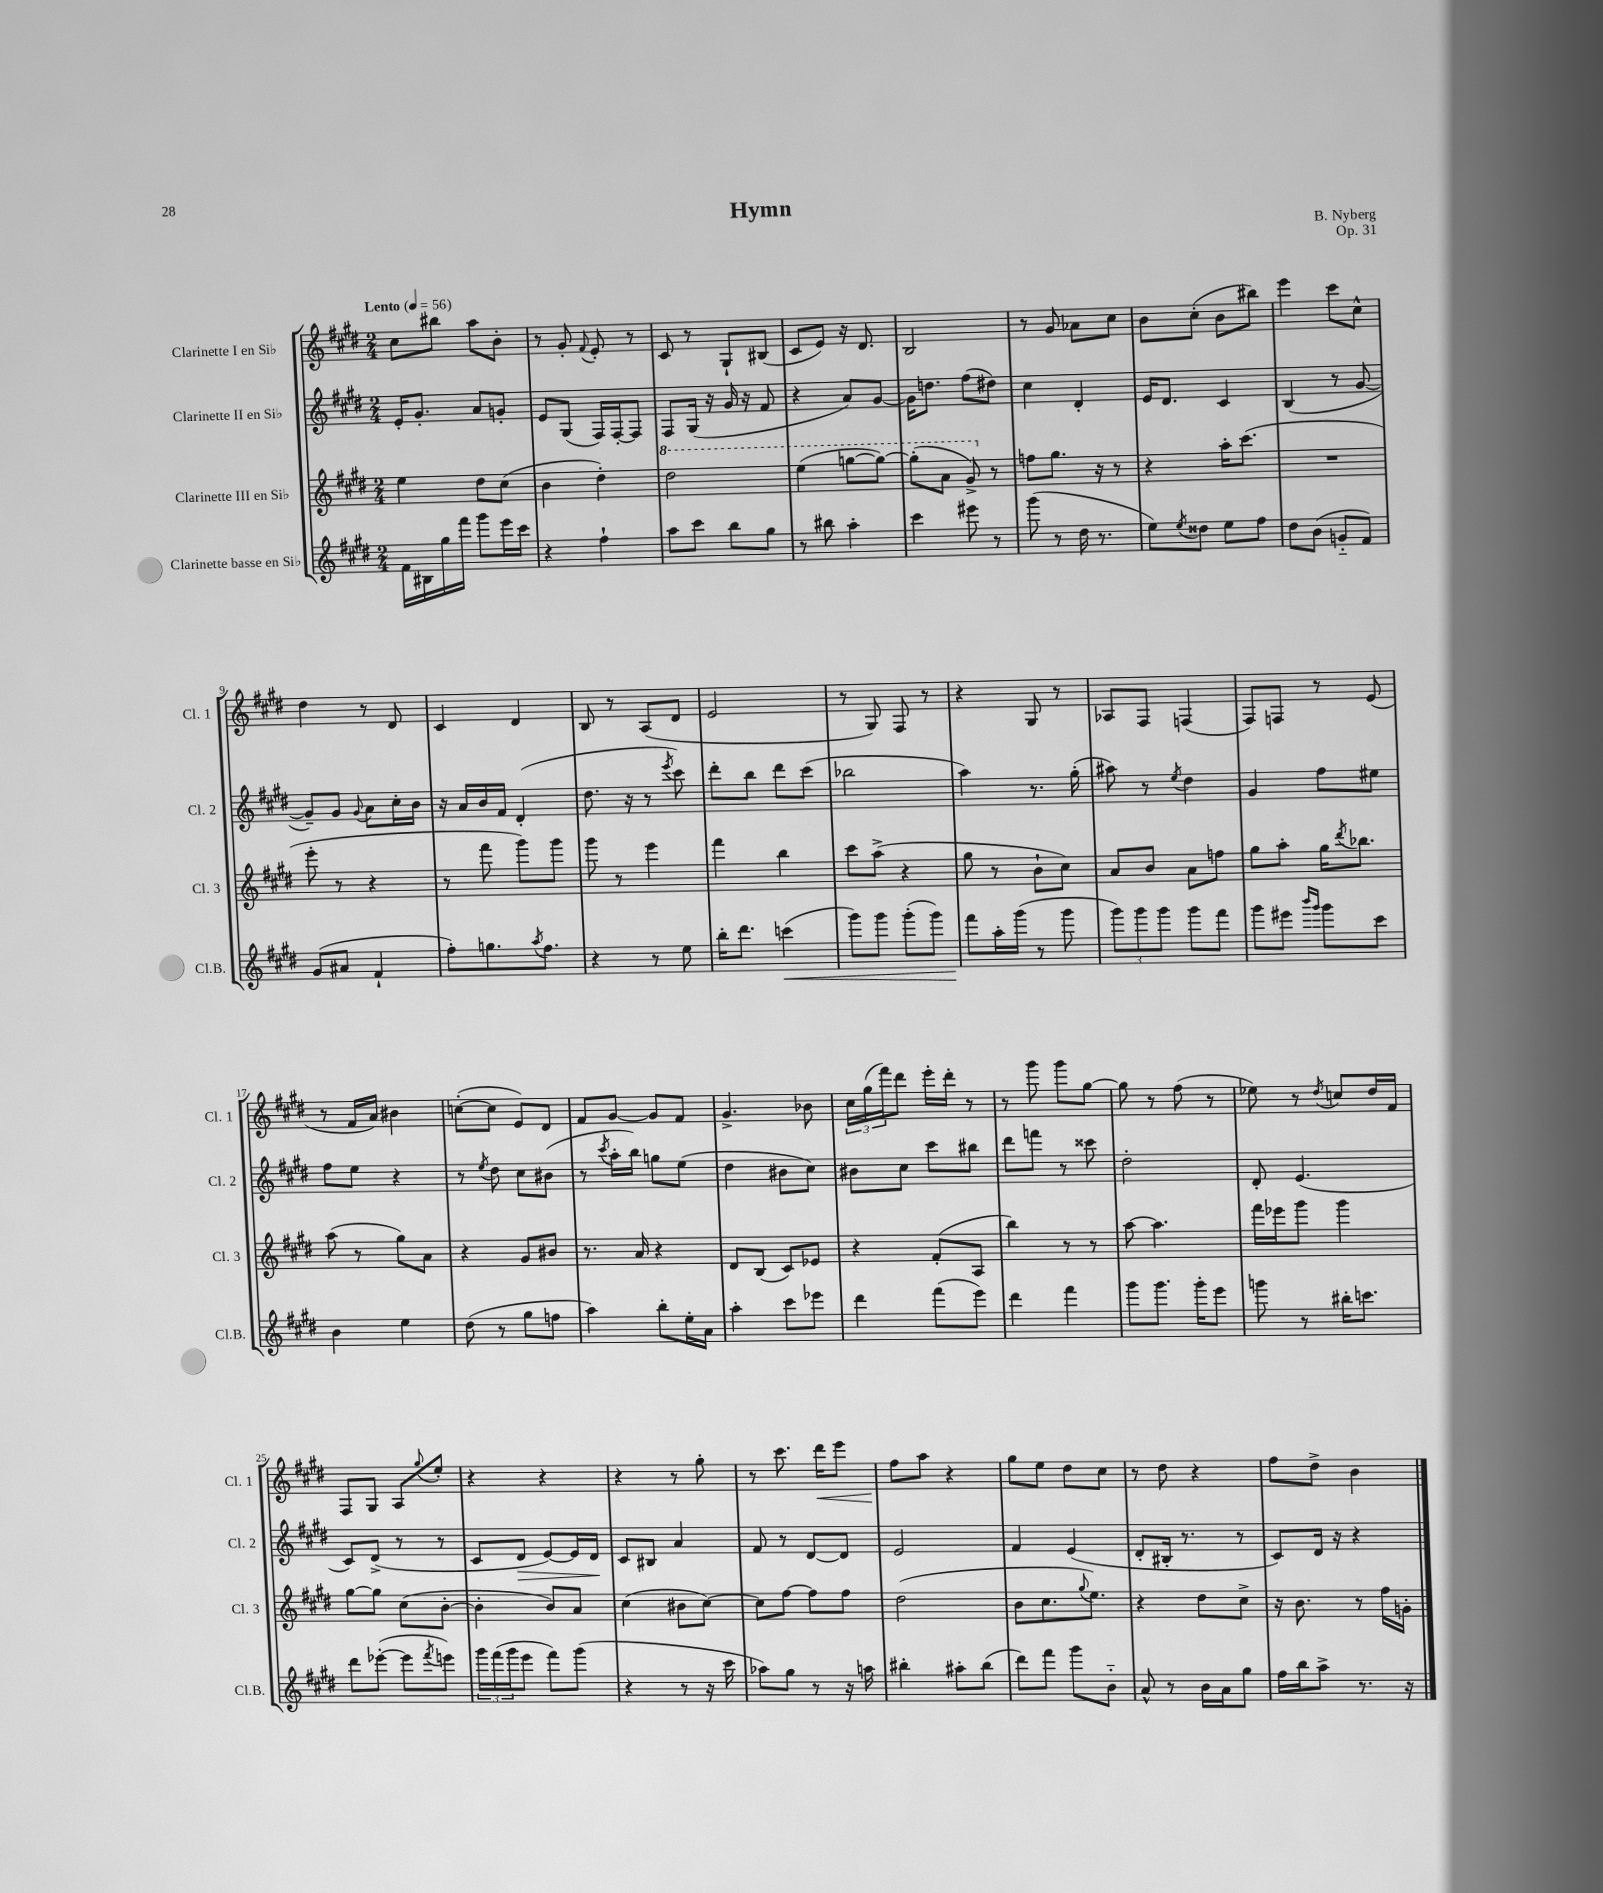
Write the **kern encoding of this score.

**kern	**dynam	**kern	**kern	**dynam	**kern	**dynam
*part4	*part4	*part3	*part2	*part2	*part1	*part1
*staff4	*staff4	*staff3	*staff2	*staff2	*staff1	*staff1
*I"Clarinette basse en Si♭	*	*I"Clarinette III en Si♭	*I"Clarinette II en Si♭	*	*I"Clarinette I en Si♭	*
*I'Cl.B.	*	*I'Cl. 3	*I'Cl. 2	*	*I'Cl. 1	*
*clefG2	*	*clefG2	*clefG2	*	*clefG2	*
*k[f#c#g#d#]	*	*k[f#c#g#d#]	*k[f#c#g#d#]	*	*k[f#c#g#d#]	*
*M2/4	*	*M2/4	*M2/4	*	*M2/4	*
*MM56	*	*MM56	*MM56	*	*MM56	*
=1	=1	=1	=1	=1	=1	=1
!	!	!	!	!	!LO:TX:a:B:t=Lento	!
16f#\LL	.	4ee\	16e'/KL	.	8cc#\L	.
16B#X\	.	.	8.g#'/J	.	.	.
16gg#\	.	.	.	.	8bb#X\J	.
16fff#\JJ	.	.	.	.	.	.
8ggg#\L	.	8dd#\L	8a/L	.	8aa\L	.
16eee\L	.	(8cc#\J	8gn'/J	.	8b'\J	.
16ccc#\JJ	.	.	.	.	.	.
=2	=2	=2	=2	=2	=2	=2
4r	.	4b\	8e/L	.	8r	.
.	.	.	(8G#/J	.	8g#'/	.
.	.	.	.	.	8qqf#/	.
4ff#`\	.	4dd#'\)	16F#/LL)	.	8e'/	.
.	.	.	[16F#'/J	.	.	.
.	.	.	8F#/J]	.	8r	.
=3	=3	=3	=3	=3	=3	=3
*	*	*8va	*	*	*	*
8aa\L	.	2ddd#\	8F#/L	.	8c#/	.
8ccc#\J	.	.	(16G#/Jk	.	8r	.
.	.	.	16r	.	.	.
8bb\L	.	.	16g#/	.	8G#`/L	.
.	.	.	16r	.	.	.
8gg#\J	.	.	8f#/	.	(8B#X/J	.
=4	=4	=4	=4	=4	=4	=4
8r	.	(4eee\	4r	.	8c#/L	.
8bb#X\	.	.	.	.	8e/J)	.
4aa'\	.	[8gggn\L	8a/L)	.	16r	.
.	.	.	.	.	8.d#/	.
.	.	8ggg\J_)	[8g#/J	.	.	.
=5	=5	=5	=5	=5	=5	=5
4ccc#\	.	(8ggg'\L]	16g#\KL]	.	2B/	.
.	.	.	8.ddn\J	.	.	.
.	.	8aa\J	.	.	.	.
8eee#X\	.	8gg#^/)	(8ff#\L	.	.	.
*	*	*X8va	*	*	*	*
8r	.	8r	8dd#X\J)	.	.	.
=6	=6	=6	=6	=6	=6	=6
(8ggg#\	.	8ffn\L	4cc#\	.	8r	.
8r	.	8.gg#\J	.	.	8g#/	.
16dd#\	.	.	4d#'/	.	8a-X\L	.
8.r	.	16r	.	.	.	.
.	.	8r	.	.	8cc#\J	.
=7	=7	=7	=7	=7	=7	=7
8ee\L)	.	4r	16e/KL	.	8b\L	.
.	.	.	8.d#/J	.	.	.
8qee/	.	.	.	.	.	.
8dd##X\J	.	.	.	.	(8cc#'\J	.
8ee\L	.	16aa'\KL	4c#/	.	8b\L	.
.	.	(8.ccc#\J	.	.	.	.
8ff#\J	.	.	.	.	8bb#X\J)	.
=8	=8	=8	=8	=8	=8	=8
8dd#\L	.	2r	(4B/	.	4eee\	.
(8b\J	.	.	.	.	.	.
8gn/L	.	.	8r	.	8ccc#\L	.
8f#/J)	.	.	[8g#/	.	8cc#^^\J	.
!!LO:LB:g=z
=9	=9	=9	=9	=9	=9	=9
(8g#/L	.	8eee'\	8g#~/L])	.	4dd#\	.
8a#X/J	.	8r	8g#/J	.	.	.
.	.	.	8qqg#/	.	.	.
4f#`/	.	4r	8a\L	.	8r	.
.	.	.	16cc#'\L	.	8d#/	.
.	.	.	16b\JJ	.	.	.
=10	=10	=10	=10	=10	=10	=10
8ff#'\L)	.	8r	16r	.	4c#/	.
.	.	.	16a/LL	.	.	.
8.ggn\	.	8fff#\	16b/	.	.	.
.	.	.	16f#/JJ	.	.	.
.	.	8ggg#\L)	(4d#'/	.	4d#/	.
8qaa/	.	.	.	.	.	.
8.ff#\J	.	.	.	.	.	.
.	.	8ggg#\J	.	.	.	.
=11	=11	=11	=11	=11	=11	=11
4r	.	8ggg#\	8.dd#\	.	8B/	.
.	.	8r	.	.	8r	.
.	.	.	16r	.	.	.
8r	.	4eee\	8r	.	(8A/L	.
.	.	.	8qeee/	.	.	.
8ee\	.	.	8ccc#\)	.	8d#/J	.
=12	=12	=12	=12	=12	=12	=12
16bb'\KL	.	4fff#\	8ddd#'\L	.	2e/	.
8.ddd#\J	.	.	.	.	.	.
.	.	.	8bb\J	.	.	.
!	!LO:HP:b	!	!	!	!	!
(4cccn\	<	4bb\	8ddd#\L	.	.	.
.	.	.	(8ccc#\J	.	.	.
=13	=13	=13	=13	=13	=13	=13
8ggg#\L)	.	8ccc#\L	2bb-X\	.	8r	.
8ggg#\J	.	(8aa^\J	.	.	8G#/)	.
(8ggg#'\L	.	4r	.	.	8F#/	.
8ggg#\J)	.	.	.	.	8r	.
=14	=14	=14	=14	=14	=14	=14
8fff#\L	.	8gg#\	4aa\)	.	4r	.
16aa'\L	[	8r	.	.	.	.
(16ggg#\JJ	.	.	.	.	.	.
8r	.	8b`\L	8.r	.	8G#/	.
8ggg#\	.	8cc#\J)	.	.	8r	.
.	.	.	(16gg#'\	.	.	.
=15	=15	=15	=15	=15	=15	=15
12ggg#\L)	.	8a/L	8aa#X\)	.	8A-X/L	.
12ggg#\	.	.	.	.	.	.
.	.	8b/J	8r	.	8F#/J	.
12ggg#\J	.	.	.	.	.	.
.	.	.	8qee/	.	.	.
8ggg#\L	.	8a\L	4dd#\	.	(4Fn/	.
8fff#\J	.	8ffn\J	.	.	.	.
=16	=16	=16	=16	=16	=16	=16
8ggg#\L	.	8gg#\L	4g#/	.	8F#/L)	.
8eee#X\J	.	8aa'\J	.	.	8Fn/J	.
16qqbbb/LL	.	.	.	.	.	.
16qqggg#/JJ	.	.	.	.	.	.
8ggg#\L	.	16gg#\KL	8ff#\L	.	8r	.
.	.	8qddd#/	.	.	.	.
.	.	8.bb-X\J	.	.	.	.
8ccc#\J	.	.	8ee#X\J	.	(8e/	.
!!LO:LB:g=z
=17	=17	=17	=17	=17	=17	=17
4b\	.	(8aa\	8ff#\L	.	8r	.
.	.	8r	8ee\J	.	16f#/LL	.
.	.	.	.	.	16a/JJ)	.
4ee\	.	8gg#\L)	4r	.	4b#X\	.
.	.	8a\J	.	.	.	.
=18	=18	=18	=18	=18	=18	=18
(8dd#\	.	4r	8r	.	([8ccn'\L	.
.	.	.	8qee/	.	.	.
8r	.	.	8dd#\	.	8cc\J]	.
8gg#\L	.	8g#/L	8cc#\L	.	8e/L)	.
8ffn\J	.	8b#X/J	(8b#X\J	.	8d#/J	.
=19	=19	=19	=19	=19	=19	=19
4aa\)	.	8.r	8r	.	8f#/L	.
.	.	.	8qccc#/	.	.	.
.	.	.	16aa'\LL	.	[8g#/J	.
.	.	16a/	16bb\JJ)	.	.	.
8bb'\L	.	4r	8ggn\L	.	8g#/L]	.
16ee'\L	.	.	(8ee\J	.	8f#/J	.
16a\JJ	.	.	.	.	.	.
=20	=20	=20	=20	=20	=20	=20
4aa'\	.	8d#/L	4dd#\	.	4.g#^/	.
.	.	(8B/J	.	.	.	.
8ccc#\L	.	8c#/L)	8b#X\L	.	.	.
8eee-X\J	.	8e-X/J	8cc#\J)	.	8b-X\	.
=21	=21	=21	=21	=21	=21	=21
4ddd#\	.	4r	8b#X\L	.	24cc#\LL	.
.	.	.	.	.	(24gg#\	.
.	.	.	.	.	24fff#\J)	.
.	.	.	8cc#\J	.	8ddd#\J	.
(8fff#\L	.	(8f#'/L	8ccc#\L	.	16eee'\LL	.
.	.	.	.	.	16ddd#'\JJ	.
8eee\J)	.	8A/J	8bb#X\J	.	8r	.
=22	=22	=22	=22	=22	=22	=22
4ddd#\	.	4bb\)	8ddd#\L	.	8r	.
.	.	.	8fffn\J	.	8ggg#\	.
4fff#\	.	8r	8r	.	8ggg#\L	.
.	.	8r	8ccc##X\	.	[8gg#\J	.
=23	=23	=23	=23	=23	=23	=23
8ggg#\L	.	[8aa\	2dd#'\	.	8gg#\]	.
8.ggg#\J	.	4.aa\]	.	.	8r	.
.	.	.	.	.	(8ff#\	.
16ggg#'\KL	.	.	.	.	.	.
8eee\J	.	.	.	.	8r	.
=24	=24	=24	=24	=24	=24	=24
8gggn\	.	16fff#\LL	8d#'/	.	8ee-X\)	.
.	.	16eee-X\J	.	.	.	.
8r	.	8ggg#\J	(4.e/	.	8r	.
.	.	.	.	.	8qdd#/	.
16bb#X'\KL	.	4ggg#\	.	.	8ccn/L	.
8.cccn\J	.	.	.	.	.	.
.	.	.	.	.	16dd#/L	.
.	.	.	.	.	16f#/JJ	.
!!LO:LB:g=z
=25	=25	=25	=25	=25	=25	=25
8ddd#\L	.	[8gg#\L	8c#/L)	.	8F#/L	.
([8eee-X'\J	.	8gg#\J]	(8d#^/J	.	8G#/J	.
8eee-\L]	.	(8cc#\L	8r	.	8A/L	.
8qfff#/	.	.	.	.	8qqgg#/	.
8eeen\J)	.	[8b'\J	8r	.	8ee'/J	.
=26	=26	=26	=26	=26	=26	=26
24ggg#\LL	.	4b'\]	8c#/L	.	4r	.
(24fff#\	.	.	.	.	.	.
24ggg#\J	.	.	.	.	.	.
!	!	!	!	!LO:HP:b	!	!
8eee\J	.	.	8d#/J	>	.	.
8fff#\L)	.	8b/L)	[8e/L)	.	4r	.
(8ggg#\J	.	8a/J	16e/L]	.	.	.
.	.	.	16d#/JJ	.	.	.
.	.	.	.	]	.	.
=27	=27	=27	=27	=27	=27	=27
4r	.	(4cc#\	8c#/L	.	4r	.
.	.	.	8B#X/J	.	.	.
8r	.	8b#X\L	4a/	.	8r	.
16r	.	[8cc#\J)	.	.	8gg#'\	.
16ccc#\	.	.	.	.	.	.
=28	=28	=28	=28	=28	=28	=28
8aa-X\L)	.	8cc#\L]	8f#/	.	8r	.
8gg#\J	.	[8ff#\J	8r	.	8.ccc#\	.
8r	.	8ff#\L]	[8d#/L	.	.	.
!	!	!	!	!	!	!LO:HP:b
.	.	.	.	.	16ddd#\KL	<
16r	.	8ff#\J	8d#/J]	.	8eee\J	.
16aan\	.	.	.	.	.	.
=29	=29	=29	=29	=29	=29	=29
4bb#X'\	.	(2dd#\	2e/	.	8ff#\L	.
.	.	.	.	.	8aa\J	[
8aa#X'\L	.	.	.	.	4r	.
(8bb#\J	.	.	.	.	.	.
=30	=30	=30	=30	=30	=30	=30
8ddd#\L)	.	8b\L	4f#/	.	8gg#\L	.
8fff#\J	.	8.cc#\	.	.	8ee\J	.
8ggg#\L	.	.	(4e/	.	8dd#\L	.
.	.	8qqgg#/	.	.	.	.
.	.	8.ee\J)	.	.	.	.
8b\J	.	.	.	.	8cc#\J	.
=31	=31	=31	=31	=31	=31	=31
8a^^/	.	4r	8d#'/L	.	8r	.
8r	.	.	16B#X'/Jk	.	8dd#\	.
.	.	.	8.r	.	.	.
16b\LL	.	8dd#\L	.	.	4r	.
16a\J	.	.	.	.	.	.
8gg#\J	.	8cc#^\J	8r	.	.	.
=32	=32	=32	=32	=32	=32	=32
16ff#\LL	.	16r	8c#/L)	.	8ff#\L	.
16bb\J	.	8.b\	.	.	.	.
8aa^\J	.	.	16d#/Jk	.	8dd#^\J	.
.	.	.	16r	.	.	.
8.r	.	8r	4r	.	4b\	.
.	.	16ff#\LL	.	.	.	.
16r	.	16gn'\JJ	.	.	.	.
==	==	==	==	==	==	==
*-	*-	*-	*-	*-	*-	*-
